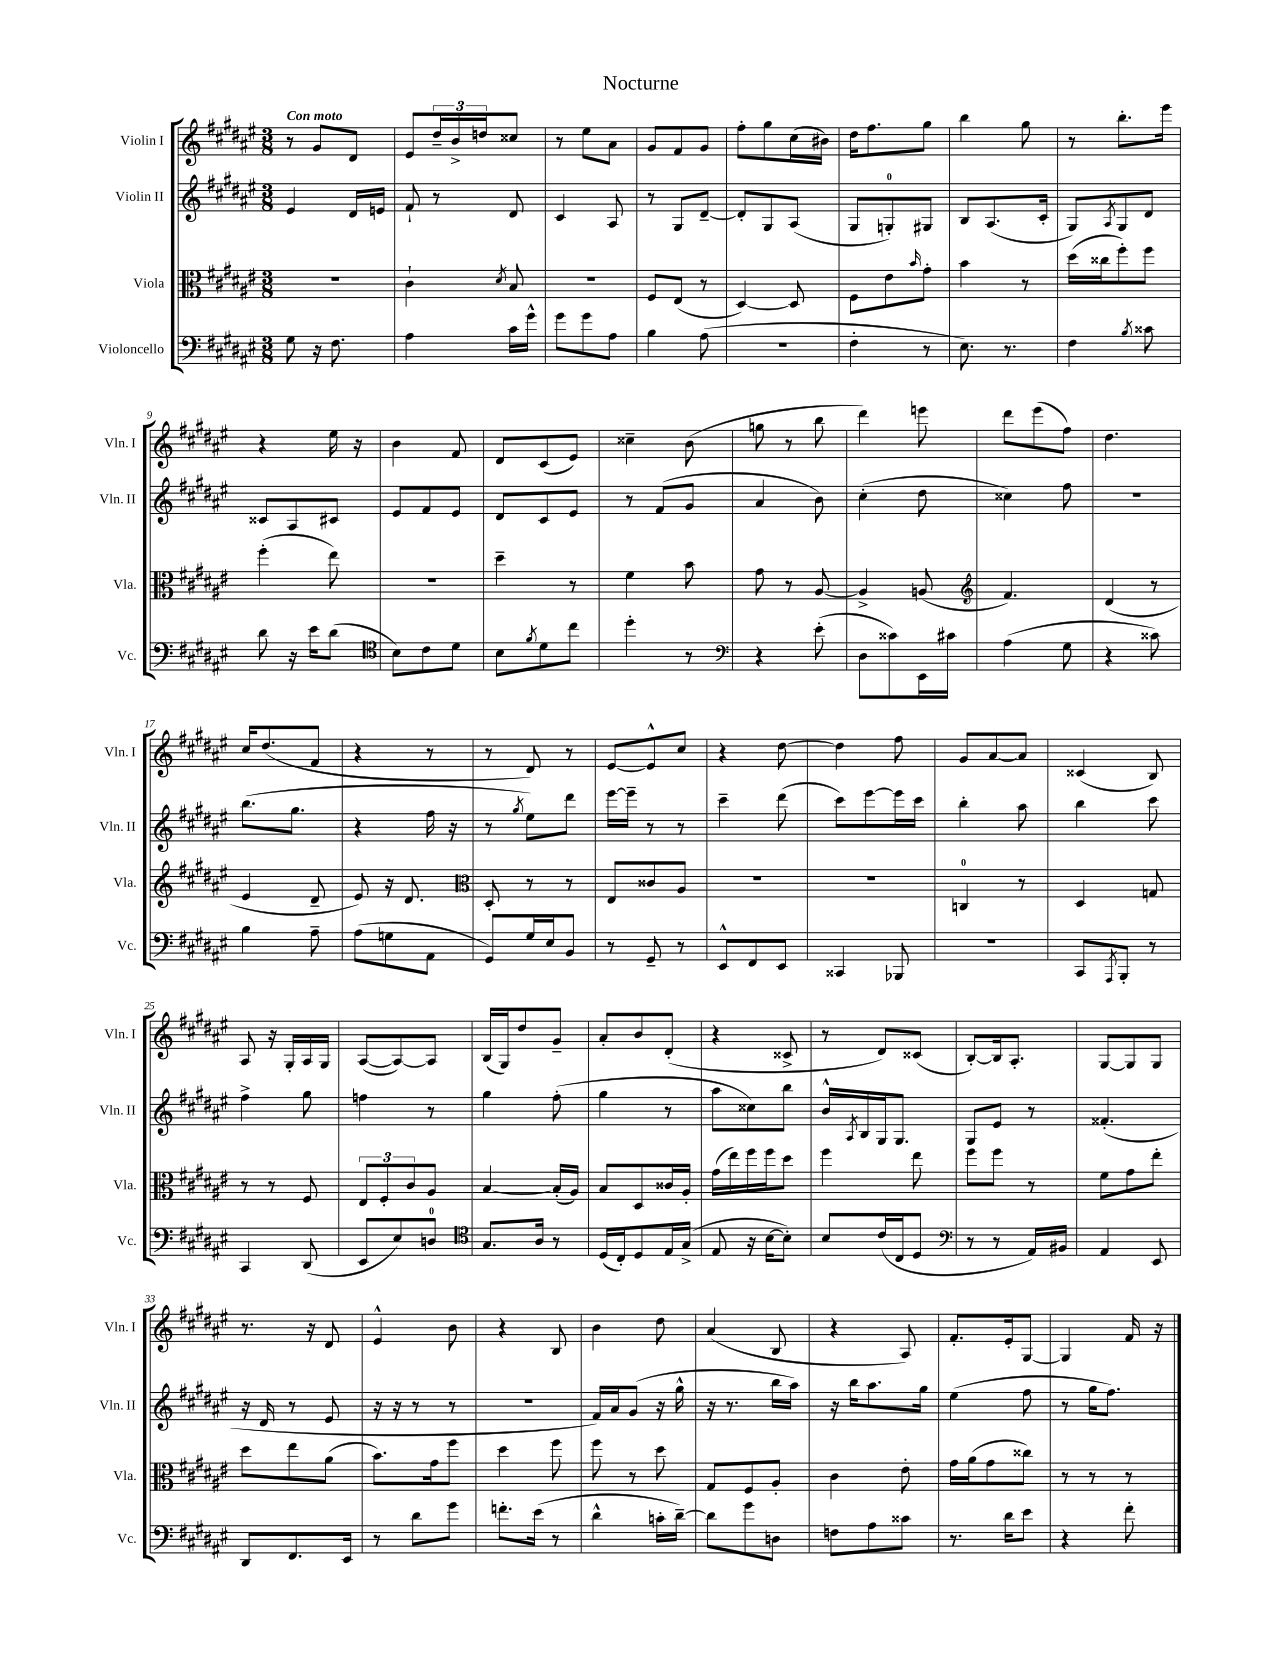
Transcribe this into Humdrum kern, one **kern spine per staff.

**kern	**kern	**kern	**kern
*part4	*part3	*part2	*part1
*staff4	*staff3	*staff2	*staff1
*I"Violoncello	*I"Viola	*I"Violin II	*I"Violin I
*I'Vc.	*I'Vla.	*I'Vln. II	*I'Vln. I
*clefF4	*clefC3	*clefG2	*clefG2
*k[f#c#g#d#a#e#]	*k[f#c#g#d#a#e#]	*k[f#c#g#d#a#e#]	*k[f#c#g#d#a#e#]
*M3/8	*M3/8	*M3/8	*M3/8
=1	=1	=1	=1
!	!	!	!LO:TX:a:B:t=Con moto
8G#\	4.r	4e#/	8r
16r	.	.	8g#/L
8.F#\	.	.	.
.	.	16d#/LL	8d#/J
.	.	16en/JJ	.
=2	=2	=2	=2
4A#\	4c#`\	8f#`/	8e#/L
.	.	8r	24dd#~/L
.	.	.	24b^/
.	.	.	24ddn/J
.	8qd#/	.	.
16c#\LL	8B/	8d#/	8cc##X/J
16g#^^\JJ	.	.	.
=3	=3	=3	=3
8g#\L	4.r	4c#/	8r
8g#\	.	.	8ee#\L
8A#\J	.	8A#/	8a#\J
=4	=4	=4	=4
4B\	8F#/L	8r	8g#/L
.	(8E#/J	8G#/L	8f#/
(8A#\	8r	[8d#~/J	8g#/J
=5	=5	=5	=5
4.r	[4D#/)	8d#'/L]	8ff#'\L
.	.	8G#/	8gg#\
.	8D#/]	(8A#/J	(16cc#\L
.	.	.	16b#X\JJ)
=6	=6	=6	=6
4F#'\	8F#\L	8G#/L	16dd#\KL
.	.	.	8.ff#\
.	8e#\	8Gn'/)	.
.	16qqb/	.	.
8r	8g#'\J	8G#X/J	8gg#\J
=7	=7	=7	=7
8.E#\)	4b\	8B/L	4bb\
.	.	(8.A#/	.
8.r	.	.	.
.	8r	.	8gg#\
.	.	16c#'/Jk	.
=8	=8	=8	=8
4F#\	(16dd#\LL	8G#/L)	8r
.	16cc##X\J	.	.
.	.	8qA#/	.
.	8ff#'\)	8G#/	8.bb'\L
8qB/	.	.	.
8c##X\	8ff#\J	8d#/J	.
.	.	.	16eee#\Jk
!!LO:LB:g=z
=9	=9	=9	=9
8d#\	(4ff#'\	8c##X/L	4r
16r	.	8A#/	.
16e#\KL	.	.	.
(8d#\J	8ee#\)	8c#X/J	16ee#\
.	.	.	16r
=10	=10	=10	=10
*clefC4	*	*	*
8B\L)	4.r	8e#/L	4b\
8c#\	.	8f#/	.
8d#\J	.	8e#/J	8f#/
=11	=11	=11	=11
8B\L	4dd#~\	8d#/L	8d#/L
8qf#/	.	.	.
8d#\	.	8c#/	(8c#/
8cc#\J	8r	8e#/J	8e#/J)
=12	=12	=12	=12
4dd#'\	4f#\	8r	4cc##X~\
.	.	(8f#/L	.
8r	8b\	8g#/J	(8b\
=13	=13	=13	=13
*clefF4	*	*	*
4r	8g#\	4a#/	8ggn\
.	8r	.	8r
(8e#'\	[8A#/	8b\)	8bb\
=14	=14	=14	=14
8D#\L	4A#^/]	(4cc#'\	4ddd#\)
8c##X\)	.	.	.
16EE#\L	(8An/	8dd#\	8eeen\
16c#X\JJ	.	.	.
=15	=15	=15	=15
*	*clefG2	*	*
(4A#\	4.f#/)	4cc##X\)	8ddd#\L
.	.	.	(8eee#\
8G#\	.	8ff#\	8ff#\J)
=16	=16	=16	=16
4r	(4d#/	4.r	4.dd#\
8c##X\)	8r	.	.
!!LO:LB:g=z
=17	=17	=17	=17
4B\	4e#/	(8.bb\L	16cc#/KL
.	.	.	(8.dd#/
.	.	8.gg#\J	.
8A#~\	8d#~/	.	8f#/J
=18	=18	=18	=18
(8A#\L	8e#/)	4r	4r
8Gn\	16r	.	.
.	8.d#/	.	.
8AA#\J	.	16ff#\	8r
.	.	16r	.
=19	=19	=19	=19
*	*clefC3	*	*
8GG#/L)	8D#'/	8r	8r
.	.	8qgg#/	.
16G#/L	8r	8ee#\L)	8d#/)
16E#/J	.	.	.
8BB/J	8r	8ddd#\J	8r
=20	=20	=20	=20
8r	8E#/L	[16eee#\LL	[8e#/L
.	.	16eee#~\JJ]	.
8GG#~/	8c##X/	8r	8e#^^/]
8r	8A#/J	8r	8cc#/J
=21	=21	=21	=21
8EE#^^/L	4.r	4ccc#~\	4r
8FF#/	.	.	.
8EE#/J	.	(8ddd#\	[8dd#\
=22	=22	=22	=22
4CC##X/	4.r	8ccc#\L)	4dd#\]
.	.	[8eee#\	.
8BBB-X/	.	16eee#\L]	8ff#\
.	.	16ccc#\JJ	.
=23	=23	=23	=23
4.r	4Cn/	4bb'\	8g#/L
.	.	.	[8a#/
.	8r	8aa#\	8a#/J]
=24	=24	=24	=24
8CC#/L	4D#/	4bb\	(4c##X/
8qAAA#/	.	.	.
8BBB'/J	.	.	.
8r	8Gn/	8ccc#\	8B/)
!!LO:LB:g=z
=25	=25	=25	=25
4CC#/	8r	4ff#^\	8A#/
.	8r	.	16r
.	.	.	16G#'/LL
(8DD#/	8F#/	8gg#\	16A#/
.	.	.	16G#/JJ
=26	=26	=26	=26
8EE#/L	12E#/L	4ffn\	([8A#/L
.	12F#'/	.	.
8E#/)	.	.	8A#/_)
.	12c#/	.	.
8Dn/J	8A#/J	8r	8A#/J]
=27	=27	=27	=27
*clefC4	*	*	*
8.G#/L	[4B/	4gg#\	(16B/LL
.	.	.	16G#/J)
.	.	.	8dd#/
16A#/Jk	.	.	.
8r	(16B'/LL]	(8ff#'\	8g#~/J
.	16A#/JJ)	.	.
=28	=28	=28	=28
(16D#/LL	8B/L	4gg#\	8a#'/L
16C#'/J)	.	.	.
8D#/	8D#/	.	8b/
16E#/L	16c##X/L	8r	(8d#'/J
(16G#^/JJ	16A#'/JJ	.	.
=29	=29	=29	=29
8E#/	(16g#\LL	8aa#\L	4r
.	16ee#\)	.	.
16r	16ff#\	8cc##X\)	.
[16B\KL	16ff#\J	.	.
8B'\J])	8dd#\J	8bb\J	8c##X^/
=30	=30	=30	=30
8B/L	4ff#\	16b^^/LL	8r
.	.	8qA#/	.
.	.	16B/	.
(16c#/L	.	16G#/J	8d#/L)
16C#/J	.	8.G#/J	.
8D#/J	8ee#\	.	(8c##X/J
=31	=31	=31	=31
*clefF4	*	*	*
8r	8ff#\L	8G#/L	[8B'/L)
8r	8ff#\J	8e#/J	16B/k]
.	.	.	8.A#'/J
16AA#/LL)	8r	8r	.
16BB#X/JJ	.	.	.
=32	=32	=32	=32
4AA#/	8f#\L	(4.f##X'/	[8G#/L
.	8g#\	.	8G#/]
8EE#/	8ee#'\J	.	8G#/J
!!LO:LB:g=z
=33	=33	=33	=33
8DD#/L	8dd#\L	16r	8.r
.	.	16d#/	.
8.FF#/	8ee#\	8r	.
.	.	.	16r
.	(8a#\J	8e#/	8d#/
16EE#/Jk	.	.	.
=34	=34	=34	=34
8r	8.b\L)	16r	4e#^^/
.	.	16r	.
8d#\L	.	8r	.
.	16g#\k	.	.
8g#\J	8ff#\J	8r	8b\
=35	=35	=35	=35
8.fn'\L	4dd#\	4.r	4r
(16e#\Jk	.	.	.
8r	8ff#\	.	8B/
=36	=36	=36	=36
4d#^^\	8ff#\	16f#/LL)	4b\
.	.	16a#/J	.
.	8r	(8g#/J	.
16cn'\LL	8dd#\	16r	8dd#\
[16d#~\JJ)	.	16gg#^^\	.
=37	=37	=37	=37
8d#\L]	8G#/L	16r	(4a#/
.	.	8.r	.
8g#\	8F#/	.	.
8Dn\J	8A#'/J	16bb\LL	8B/
.	.	16aa#\JJ)	.
=38	=38	=38	=38
8Fn\L	4c#\	16r	4r
.	.	16bb\KL	.
8A#\	.	8.aa#\	.
8c##X\J	8e#'\	.	8A#/)
.	.	16gg#\Jk	.
=39	=39	=39	=39
8.r	16g#\LL	(4ee#\	8.f#'/L
.	(16a#\J	.	.
.	8g#\	.	.
16d#\KL	.	.	16e#'/k
8e#\J	8cc##X\J)	8ff#\	[8G#/J
=40	=40	=40	=40
4r	8r	8r	4G#/]
.	8r	16gg#\KL	.
.	.	8.ff#\J)	.
8f#'\	8r	.	16f#/
.	.	.	16r
==	==	==	==
*-	*-	*-	*-
